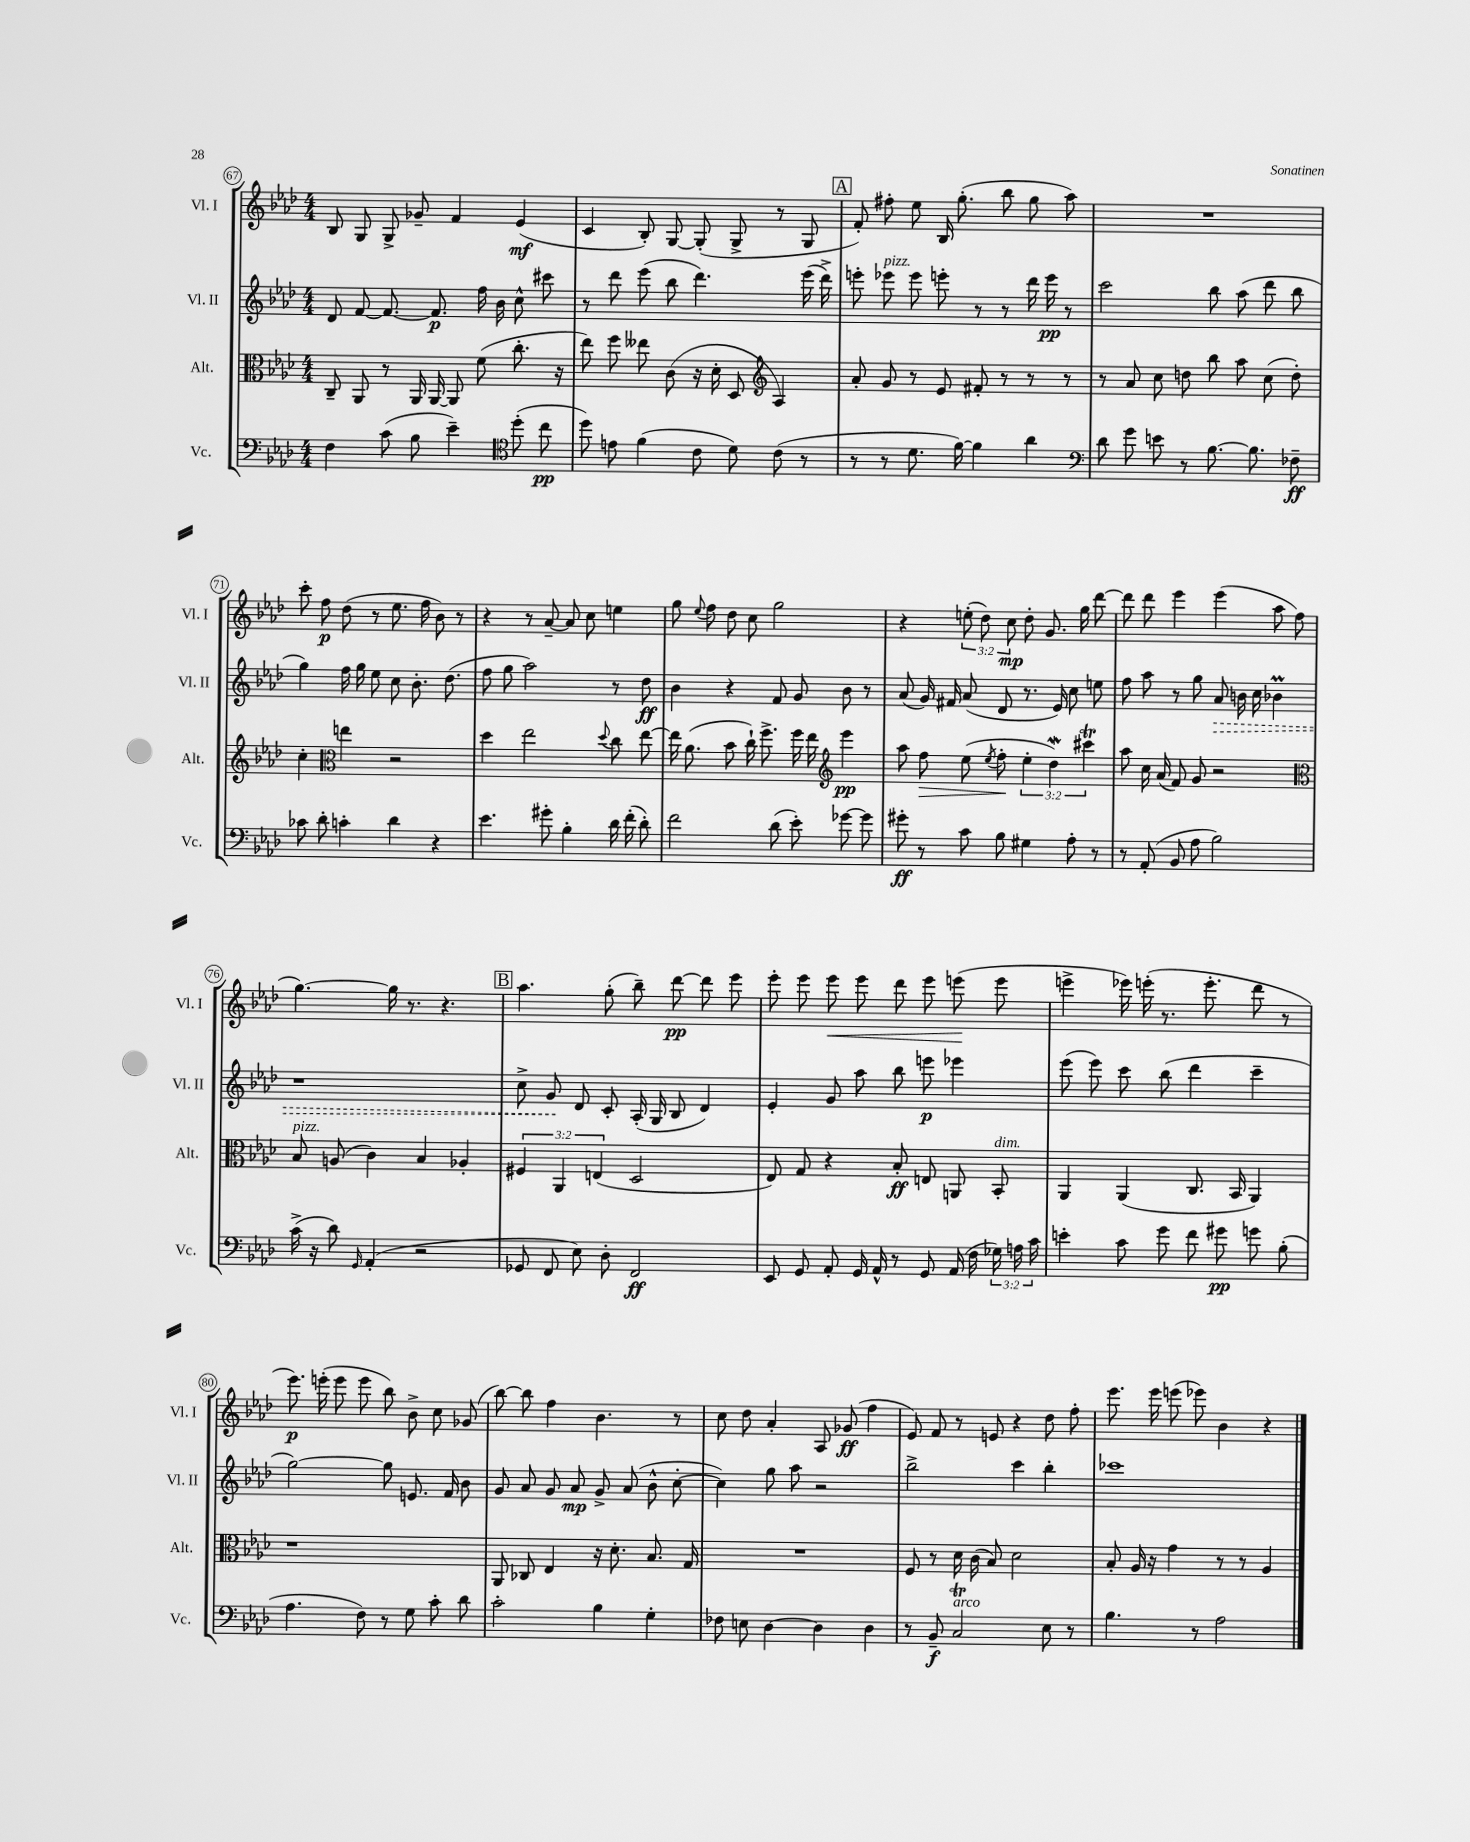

**kern	**kern	**kern	**kern
*staff4	*staff3	*staff2	*staff1
*clefF4	*clefC3	*clefG2	*clefG2
*k[b-e-a-d-]	*k[b-e-a-d-]	*k[b-e-a-d-]	*k[b-e-a-d-]
*M4/4	*M4/4	*M4/4	*M4/4
4F	8C~	8d-	8B-
.	8AA-	[8f	8G
(8c	8r	8.f_	8G^
8B-	16AA-	.	8g-~
.	[16AA-	8.f]	.
4e-~)	8AA-]	.	4f
.	(8f	16ff	.
.	.	16b-	.
*clefC4	*	*	*
(8dd-'	8.cc'	8cc^^	(4e-
8cc	.	8ccc#	.
.	16r	.	.
=	=	=	=
8dd-)	8ee-)	8r	4c
8e	8ff	8ddd-	.
(4f	8ee--	(8eee-	8B-')
.	(8c	8bb-	[8G
8c	16r	4.ddd-)	(8G']
.	16d-'	.	.
8d-)	8D-	.	8G^
*	*clefG2	*	*
(8c	4A-)	.	8r
8r	.	(16eee-	8G
.	.	16ddd-^)	.
=	=	=	=
8r	8a-'	8eee'	8f')
8r	8g	8eee-	8ff#'
8.d-	8r	8eee-	8ee-
.	8e-	8eee'	16B-
[16f)	.	.	(8.gg'
4f]	8f#'	8r	.
.	8r	8r	8bb-
4a-	8r	16ddd-	8gg
.	.	16eee	.
.	8r	8r	8aa-)
=	=	=	=
*clefF4	*	*	*
8d-	8r	2ccc	1r
8g	8a-	.	.
8e	8cc	.	.
8r	8dd	.	.
[8.B-	8bb-	8bb-	.
.	8aa-	(8aa-	.
8.B-]	.	.	.
.	(8cc	8ddd-	.
8F-~	8dd')	8bb-	.
=	=	=	=
8c-	4cc'	4gg)	8ccc'
8d-'	.	.	8ff
*	*clefC3	*	*
4c'	4ee	16ff	(8dd-
.	.	16gg	.
.	.	8ee-	8r
4d-	2r	8cc	8.ee-
.	.	8.b-'	.
.	.	.	16ff
4r	.	.	8b-)
.	.	(8.dd-	.
.	.	.	8r
=	=	=	=
4.e-	4dd-	8ff	4r
.	.	8gg	.
.	2ee-	2aa-)	8r
8g#'	.	.	[8a-~
4B-'	.	.	8a-]
.	.	.	8cc
.	8qqdd-	.	.
16d-	8cc	8r	4ee
(16f'	.	.	.
8d-')	[8ee-	8dd-	.
=	=	=	=
2f	16ee-]	4b-	8gg
.	(8.a-	.	.
.	.	.	8qqee-
.	.	.	8ff
.	8b-	4r	8dd-
.	16cc`)	.	8cc
.	8.ff^	.	.
(8d-	.	8f	2gg
8e-')	16ff	8g	.
.	16ee-	.	.
*	*clefG2	*	*
[8g-	4eee-	8b-	.
8g-]	.	8r	.
=	=	=	=
8g#'	8aa-	(8a-	4r
8r	8ff	16g)	.
.	.	16f#	.
8c	(8ee-	(8a-	(12ee'
.	.	.	12dd-)
.	8qee-	.	.
8B-	8ff'	8d-	.
.	.	.	12cc
4G#	6ee-'	8.r	8dd-'
.	.	.	8.g
.	6dd-)	.	.
.	.	16e-)	.
8A-'	.	8cc	.
.	.	.	16gg
.	6ccc#	.	.
8r	.	8ee	[8ddd-
=	=	=	=
8r	8aa-	8ff	8ddd-]
(8AA-'	16cc	8aa-	8ddd-
.	(16a-	.	.
8BB-	8f)	8r	4eee-
8A-	8g	8gg	.
2B-)	2r	8a-	(4eee-
.	.	16b	.
.	.	16cc	.
.	.	4b-	8aa-
.	.	.	8ff
=	=	=	=
*	*clefC3	*	*
(16c^	8B-	1r	[4.gg)
16r	.	.	.
8d-)	(8A	.	.
16qqGG	.	.	.
(4AA-'	4c)	.	.
.	.	.	16gg]
.	.	.	8.r
2r	4B-	.	.
.	.	.	4.r
.	4A-'	.	.
=	=	=	=
8GG-	6F#	8cc^	4.aa-
8FF	.	8g	.
.	6AA-	.	.
8E-)	.	8d-	.
.	(6E	.	.
8D-'	.	8c'	(8gg'
2FF	2D-	(16A-'	8bb-~)
.	.	16G	.
.	.	8B-	[8ddd-
.	.	4d-)	8ddd-]
.	.	.	8eee-
=	=	=	=
8EE-	8E-)	4e-'	8eee-'
8GG	8G	.	8eee-
8AA-'	4r	8g	8eee-
16GG	.	8aa-	8eee-
16AA-^^	.	.	.
8r	8B-'	8bb-	8ddd-
8GG	8E	8eee	8eee-
(16AA-	8AA	4eee-	(8eee
16F	.	.	.
24G-)	8BB-'	.	8eee
24A	.	.	.
24c	.	.	.
=	=	=	=
4e'	4AA-	(8eee-	4eee^
.	.	8eee-)	.
8c	(4AA-	8ccc	16eee-)
.	.	.	(16eee'
8g	.	(8bb-	8.r
8f	8.C	4ddd-	.
.	.	.	8.eee'
8g#	.	.	.
.	16BB-	.	.
8g	4AA-)	4ccc~	8ddd-
(8B-'	.	.	8r
=	=	=	=
4.A-	1r	[2gg)	8.eee-)
.	.	.	(16eee'
.	.	.	8eee
8F)	.	.	8eee
8r	.	8gg]	8bb-)
8G	.	8.e	8b-^
8c'	.	.	8cc
.	.	16f	.
8d-	.	8b-	(8g-
=	=	=	=
2c'	8AA-	8g	[8bb-)
.	8C-	8a-	8bb-]
.	4E-	8g	4ff
.	.	8a-	.
4B-	16r	8g^	4.b-
.	8.d-'	.	.
.	.	(8a-	.
4G'	8.B-	8b-^^	.
.	.	[8cc'	8r
.	16G	.	.
=	=	=	=
8F-	1r	4cc])	8cc
8E	.	.	8dd-
[4D-	.	8gg	4a-'
.	.	8aa-	.
4D-]	.	2r	8A-
.	.	.	(8g-
4D-	.	.	4ff
=	=	=	=
8r	8F	2bb-^	8e-)
8BB-~	8r	.	8f
2C	16d-	.	8r
.	(16c	.	.
.	8B-)	.	8e
.	2d-	4ccc	4r
8E-	.	4bb-'	8dd-
8r	.	.	8ff'
=	=	=	=
4.B-	8B-'	1ccc-	8.eee-
.	16A-	.	.
.	16r	.	16eee-
.	4g	.	(8eee
8r	.	.	8eee-)
2A-	8r	.	4b-
.	8r	.	.
.	4A-	.	4r
==	==	==	==
*-	*-	*-	*-
